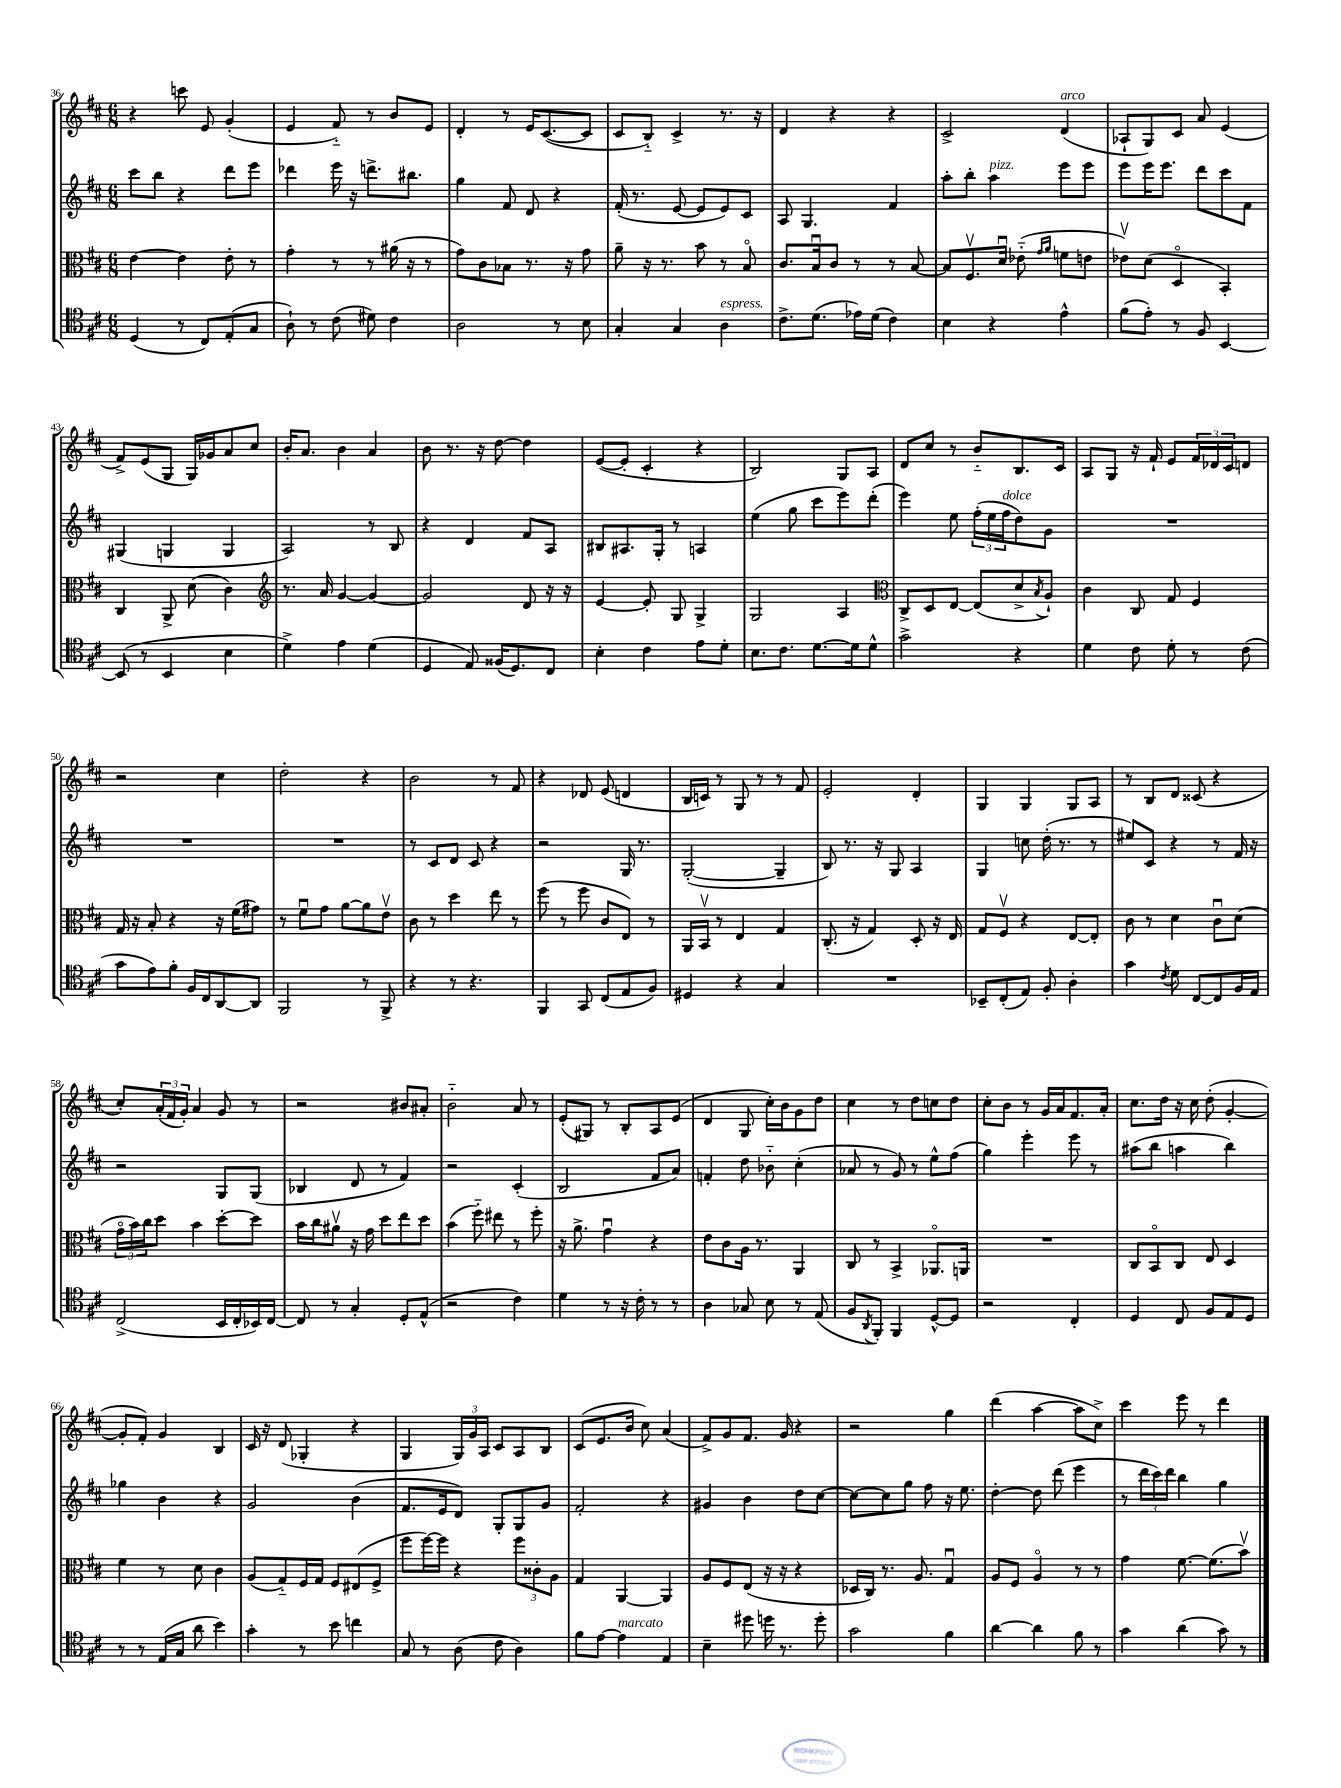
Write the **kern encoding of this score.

**kern	**kern	**kern	**kern
*staff4	*staff3	*staff2	*staff1
*clefC4	*clefC3	*clefG2	*clefG2
*k[f#c#]	*k[f#c#]	*k[f#c#]	*k[f#c#]
*M6/8	*M6/8	*M6/8	*M6/8
(4D	[4e	8ccc#	4r
.	.	8bb	.
8r	4e]	4r	8ccc
8C#)	.	.	8e
(8E'	8e'	8ddd	(4g'
8G	8r	8eee	.
=	=	=	=
8A`)	4g'	4ddd-	4e
8r	.	.	.
(8c#	8r	16eee	8f#'~)
.	.	16r	.
8d#)	8r	8.ddd^	8r
4c#	(16a#	.	8b
.	16r	8.bb#	.
.	8r	.	8e
=	=	=	=
2A	8g)	4gg	4d'
.	8c#	.	.
.	8B-	8f#	8r
.	8.r	8d	16e
.	.	.	([8.c#
8r	.	4r	.
.	16r	.	.
8B	8g	.	8c#]
=	=	=	=
4G'	8a~	(16f#'	8c#
.	.	8.r	.
.	16r	.	8B'~)
.	8.r	.	.
4G	.	[8e	4c#^
.	8b	8e]	.
4A	8r	8e)	8.r
.	8Bo	8c#	.
.	.	.	16r
=	=	=	=
8.c#^	8.c#	8A	4d
.	.	4.G	.
(8.d	16Bu	.	.
.	8c#	.	4r
16e-)	8r	.	.
(16d	.	.	.
4c#)	8r	4f#	4r
.	[8B	.	.
=	=	=	=
4B	8B]	8aa'	2c#^
.	8.F#v	8bb'	.
4r	.	4aa	.
.	16du	.	.
.	(8e-'~	.	.
.	16qqg	.	.
.	16qqa	.	.
4e^^	8f	8eee	(4d
.	8e	8eee	.
=	=	=	=
(8f#	8e-v)	8eee	8A-`
8e')	(8d	16eee	8G)
.	.	8.eee	.
8r	4Do	.	8c#
8F#	.	8ddd	8a
[4BB	4BB')	8ccc#	(4e
.	.	8f#	.
=	=	=	=
(8BB]	4C#	(4G#	8f#^)
8r	.	.	(8e
4BB	8AA^	4G	8G
.	(8d	.	16G)
.	.	.	16g-
4B	4c#)	4G	8a
.	.	.	8cc#
=	=	=	=
*	*clefG2	*	*
4d^)	8.r	2A)	16b'
.	.	.	8.a
.	16a	.	.
4e	[4g	.	4b
(4d	4g_	8r	4a
.	.	8B	.
=	=	=	=
4D	2g]	4r	8b
.	.	.	8.r
8E)	.	4d	.
.	.	.	16r
(16F##	.	.	[8dd
8.D)	.	.	.
.	8d	8f#	4dd]
8C#	16r	8A	.
.	16r	.	.
=	=	=	=
4B'	[4e	8B#	([8e
.	.	8.A#	8e']
4c#	8e']	.	4c#'
.	.	16G'	.
.	8G	8r	.
8e	4G^	4A	4r
8d'	.	.	.
=	=	=	=
8.B	2G	(4ee	2B)
8.c#	.	.	.
.	.	8gg	.
[8.d	.	8ccc#	.
.	4A	8eee)	8G
16d]	.	.	.
8d^^	.	(8ddd'	8A
=	=	=	=
*	*clefC3	*	*
2g^	8C#^	4eee)	8d
.	8D	.	8cc#
.	[8E	8ee	8r
.	(8E]	(24ff#'	8b'~
.	.	24ee	.
.	.	24ff#	.
4r	8d^	8dd)	8.B
.	8qB	.	.
.	8A`)	8g	.
.	.	.	16c#
=	=	=	=
4d	4c#	2.r	8A
.	.	.	8G
8c#	8C#	.	16r
.	.	.	16f#`
8d'	8G	.	8e
8r	4F#	.	24f#
.	.	.	24d-
.	.	.	24c#
(8c#	.	.	8d
=	=	=	=
8g	16G	2.r	2r
.	16r	.	.
8e)	8B'	.	.
8f#'	4r	.	.
16F#	.	.	.
16C#	.	.	.
[8AA	16r	.	4cc#
.	(16f#	.	.
8AA]	8g#)	.	.
=	=	=	=
2FF#	8r	2.r	2dd'
.	8f#u	.	.
.	8g	.	.
.	[8a	.	.
8r	8a]	.	4r
8FF#^	8ev	.	.
=	=	=	=
4r	8c#	8r	2b
.	8r	8c#	.
8r	4dd	8d	.
4.r	.	8c#	.
.	8ee	4r	8r
.	8r	.	8f#
=	=	=	=
4FF#	(8ff#	2r	4r
.	8r	.	.
8GG	8ff#	.	8d-
(8C#	8c#	.	(8e
8E	8E)	16G	4d
.	.	8.r	.
8F#)	8r	.	.
=	=	=	=
4D#	16AA	([2G'	16B
.	16BBv	.	16c)
.	8r	.	8r
4r	4E	.	8G
.	.	.	8r
4G	4G	4G~]	8r
.	.	.	8f#
=	=	=	=
2.r	(8.C#'	8B)	2e'
.	.	8.r	.
.	16r	.	.
.	4G)	.	.
.	.	16r	.
.	.	8G	.
.	8D'	4A	4d'
.	16r	.	.
.	16E	.	.
=	=	=	=
8BB-~	8G	4G	4G
(8C#'	8F#v	.	.
8E)	4r	8cc	4G
8F#'	.	(16dd'	.
.	.	8.r	.
4A'	[8E	.	8G
.	8E']	8r	8A
=	=	=	=
4g	8c#	8ee#)	8r
.	8r	8c#	8B
8qc#	.	.	.
8d	4d	4r	8d
[8C#	.	.	(8c##
8C#]	8c#u	8r	4r
16F#	(8d	16f#	.
16E	.	16r	.
=	=	=	=
(2C#^	24go	2r	8cc#')
.	24b)	.	.
.	24cc#	.	.
.	8dd	.	(24a'
.	.	.	24f#
.	.	.	24g')
.	4b	.	4a
16BB	[8dd'	8G	8g
16C#'	.	.	.
16BB-)	8dd]	(8G	8r
[16C#	.	.	.
=	=	=	=
8C#]	16b	4B-	2r
.	16cc#	.	.
8r	8a#v	.	.
4G'	16r	8d	.
.	16g	.	.
.	8dd	8r	.
8D'	8ee	4f#)	8b#
(8E^^	8dd	.	8a#'
=	=	=	=
2r	(4b	2r	2b'~
.	8ff#'~)	.	.
.	8ee#	.	.
4c#)	8r	(4c#'	8a
.	8ff#'	.	8r
=	=	=	=
4d	16r	2B	(8e'
.	8.a^	.	.
.	.	.	8G#)
8r	4gu	.	8r
16r	.	.	8B'
16c#'	.	.	.
8r	4r	8f#	8A
8r	.	8a)	(8e
=	=	=	=
4A	8e	4f'	4d
.	8c#	.	.
8G-	16A	8dd	8G
.	8.r	.	.
8B	.	8b-'~	16cc#')
.	.	.	16b
8r	4AA	(4cc#'	8g
(8E	.	.	8dd
=	=	=	=
8F#	8C#	8a-	4cc#
8qAA	.	.	.
8FF#')	8r	8r	.
4FF#	4BB^	8g)	8r
.	.	8r	8dd
[8D^^	8.AA-o	8ee^^	8cc
8D]	.	(8ff#	8dd
.	16AA	.	.
=	=	=	=
2r	2.r	4gg)	8cc#'
.	.	.	8b
.	.	4eee'	8r
.	.	.	16g
.	.	.	16a
4C#'	.	8eee	8.f#
.	.	8r	.
.	.	.	16a'
=	=	=	=
4D	8C#	(8aa#	8.cc#
.	8BBo	8bb	.
.	.	.	16dd
8C#	8C#	4aa	16r
.	.	.	16cc#
8F#	8E	.	(8dd'
8E	4D	4bb)	[4g'
8D	.	.	.
=	=	=	=
8r	4f#	4gg-	8g']
8r	.	.	8f#')
(16E	8r	4b	4g
16G	.	.	.
8a	8d	.	.
4b)	4c#	4r	4B
=	=	=	=
4g'	(8A	2g	16c#
.	.	.	16r
.	8G'~)	.	(8d
8r	16F#	.	4G-'
.	16G	.	.
8b	8F#	.	.
4cc	(8E#	(4b	4r
.	8F#^	.	.
=	=	=	=
8G	8ff#	8.f#	4G
8r	[16ff#)	.	.
.	16ff#]	16e	.
(8A	4r	8d)	24G)
.	.	.	24g
.	.	.	24A
8c#	.	8G'	8c#
4A)	12ff#	8G	8A
.	12c##'	.	.
.	.	8g	8B
.	12A	.	.
=	=	=	=
8f#	4G	2f#'	(8c#
[8e	.	.	8.e
4e]	[4AA	.	.
.	.	.	16b
.	.	.	8cc#)
4E	4AA]	4r	(4a
=	=	=	=
4B~	8A	4g#	8f#^)
.	8F#	.	8g
8dd#	(8E	4b	8.f#
16dd	16r	.	.
8.r	16r	.	16g
.	4r	8dd	4r
8dd'	.	[8cc#	.
=	=	=	=
2g	16D-	8cc#_	2r
.	16C#)	.	.
.	8.r	8cc#]	.
.	.	8gg	.
.	8.A	.	.
.	.	8ff#	.
4f#	4Gu	16r	4gg
.	.	8.ee	.
=	=	=	=
[4a	8A	[4dd'	(4ddd
.	8F#	.	.
4a]	4Ao	8dd]	[4aa
.	.	(8ddd	.
8f#	8r	4eee	8aa]
8r	8r	.	8cc#^)
=	=	=	=
4g	4g	8r	4ccc#
.	.	24ddd	.
.	.	24ccc#)	.
.	.	24ddd	.
(4a	[8.f#	4bb	8eee
.	.	.	8r
.	(8.f#]	.	.
8g)	.	4gg	4ddd
8r	8bv)	.	.
==	==	==	==
*-	*-	*-	*-
